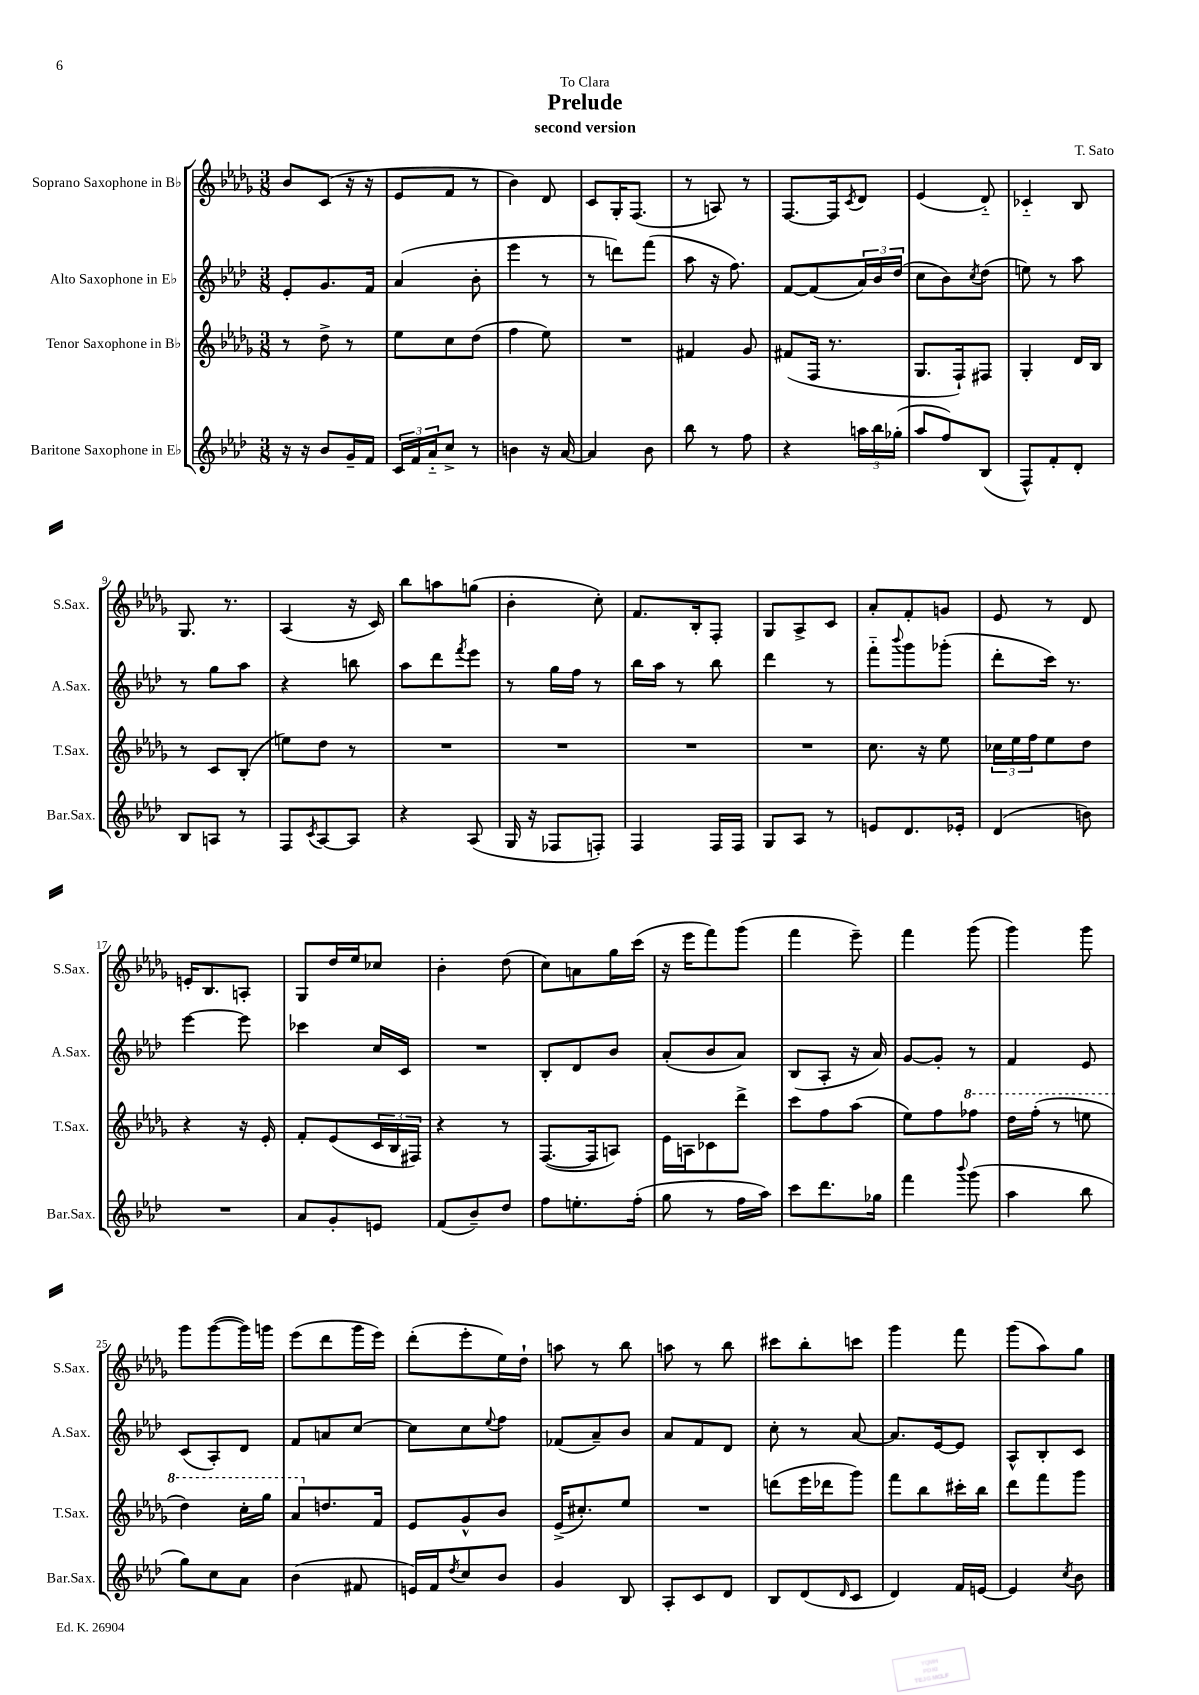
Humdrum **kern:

**kern	**kern	**kern	**kern
*staff4	*staff3	*staff2	*staff1
*clefG2	*clefG2	*clefG2	*clefG2
*k[b-e-a-d-]	*k[b-e-a-d-g-]	*k[b-e-a-d-]	*k[b-e-a-d-g-]
*M3/8	*M3/8	*M3/8	*M3/8
16r	8r	8e-'	8b-
16r	.	.	.
8b-	8dd-^	8.g	(8c
16g~	8r	.	16r
16f	.	16f	16r
=	=	=	=
24c	8ee-	(4a-	8e-
24f	.	.	.
24a-'~	.	.	.
8cc^	8cc	.	8f
8r	(8dd-	8b-'	8r
=	=	=	=
4b	4ff	4eee-	4b-)
16r	8ee-)	8r	8d-
[16a-	.	.	.
=	=	=	=
4a-]	4.r	8r	8c
.	.	8ddd)	16G-'
.	.	.	(8.F
8b-	.	(8fff	.
=	=	=	=
8bb-	4f#	8aa-	8r
8r	.	16r	8A)
.	.	8.ff)	.
8ff	8g-	.	8r
=	=	=	=
4r	(8f#	[8f	[8.F
.	16F	(8f]	.
.	8.r	.	16F]
.	.	.	8qc
24aa	.	24a-)	8d-
24bb-	.	24b-	.
(24gg-'	.	(24dd-	.
=	=	=	=
8aa-	8.G-	8cc	(4e-
8ff)	.	8b-)	.
.	16F`)	.	.
.	.	8qcc	.
(8B-	8F#	(8dd-	8d-'~)
=	=	=	=
8F^^)	4G-'	8ee)	4c-'~
8f'	.	8r	.
8d-'	16d-	8aa-	8B-
.	16B-	.	.
=	=	=	=
8B-	8r	8r	8.G-
8A	8c	8gg	.
.	.	.	8.r
8r	(8B-'	8aa-	.
=	=	=	=
8F	8ee)	4r	(4A-
8qc	.	.	.
[8A-	8dd-	.	.
8A-]	8r	8bb	16r
.	.	.	16c)
=	=	=	=
4r	4.r	8aa-	8bb-
.	.	8ddd-	8aa
.	.	8qfff	.
(8A-	.	8eee-	(8gg
=	=	=	=
16G	4.r	8r	4b-'
16r	.	.	.
8F-	.	16gg	.
.	.	16ff	.
8F')	.	8r	8cc')
=	=	=	=
4F	4.r	16bb-	8.f
.	.	16aa-	.
.	.	8r	.
.	.	.	16B-'
16F	.	8bb-	8F'
16F	.	.	.
=	=	=	=
8G	4.r	4ddd-	8G-
8A-	.	.	8A-^
8r	.	8r	8c
=	=	=	=
8e	8.cc	8fff'~	8a-'
.	.	8qqbbb-	.
8.d-	.	8ggg	8f'
.	16r	.	.
.	8ee-	(8ggg-'	8g
16e-'	.	.	.
=	=	=	=
(4d-	24cc-	8ddd-'	8e-
.	24ee-	.	.
.	24ff	.	.
.	8ee-	16ccc)	8r
.	.	8.r	.
8b)	8dd-	.	8d-
=	=	=	=
4.r	4r	[4eee-	16e'
.	.	.	8.B-
.	16r	8eee-]	8A'
.	16e-'	.	.
=	=	=	=
8a-	8f'	4ccc-	8G-
8g'	(8e-	.	16dd-
.	.	.	16ee-
8e	24c	16cc	8cc-
.	24B-	.	.
.	.	16c	.
.	24F#)	.	.
=	=	=	=
(8f	4r	4.r	4b-'
8b-~)	.	.	.
8dd-	8r	.	(8dd-
=	=	=	=
8ff	([8.F	8B-'	8cc)
8.ee'	.	8d-	8a
.	16F]	.	.
.	8A)	8b-	16gg-
(16ff'	.	.	(16ccc
=	=	=	=
8gg	16e-	(8a-'	16r
.	16A	.	16eee-
8r	8c-	8b-	8fff)
16ff	8ddd-^	8a-)	(8ggg-
16aa-)	.	.	.
=	=	=	=
8ccc	8ccc	(8B-	4fff
8.ddd-	8ff	8A-'	.
.	(8aa-	16r	8eee-~)
16gg-	.	16a-)	.
=	=	=	=
4fff	8ee-)	[8g	4fff
.	8ff	8g']	.
8qqbbb-	.	.	.
(8ggg	8fff-	8r	(8ggg-
=	=	=	=
4aa-	16ddd-	4f	4ggg-)
.	(16fff'	.	.
.	8r	.	.
8bb-	8eee	8e-	8ggg-
=	=	=	=
8gg)	4ddd-)	(8c	8ggg-
8cc	.	8A-')	([8ggg-
8a-	16ccc'	8d-	16ggg-])
.	16ggg-	.	16ggg
=	=	=	=
(4b-	8aa-	8f	(8eee-
.	8.dd	8a	8ddd-
8f#	.	[8cc	16ggg-
.	16f	.	16eee-)
=	=	=	=
16e)	8e-	8cc]	(8ddd-'
16f	.	.	.
8qdd-	.	.	.
8cc	8g-^^	8cc	8eee-'
.	.	8qqee-	.
8b-	8b-	8ff	16ee-)
.	.	.	16dd-`
=	=	=	=
4g	(16e-^	(8f-	8aa
.	8.cc#')	.	.
.	.	8a-~)	8r
8B-	8ee-	8b-	8bb-
=	=	=	=
8A-'	4.r	8a-	8aa
8c	.	8f	8r
8d-	.	8d-	8bb-
=	=	=	=
8B-	(8ddd	8cc'	8ccc#
(8d-	16eee-	8r	8bb-'
.	16ddd-	.	.
16qqd-	.	.	.
8c	8ggg-)	[8a-	8ccc
=	=	=	=
4d-)	8fff	8.a-]	4ggg-
.	8bb-	.	.
.	.	[16e-	.
16f	16ccc#'	8e-]	8fff
[16e	16bb-	.	.
=	=	=	=
4e]	8ddd-	8A-^^	(8ggg-
.	8fff	8B-'	8aa-)
8qcc	.	.	.
8b-	8ggg-	8c	8gg-
==	==	==	==
*-	*-	*-	*-
